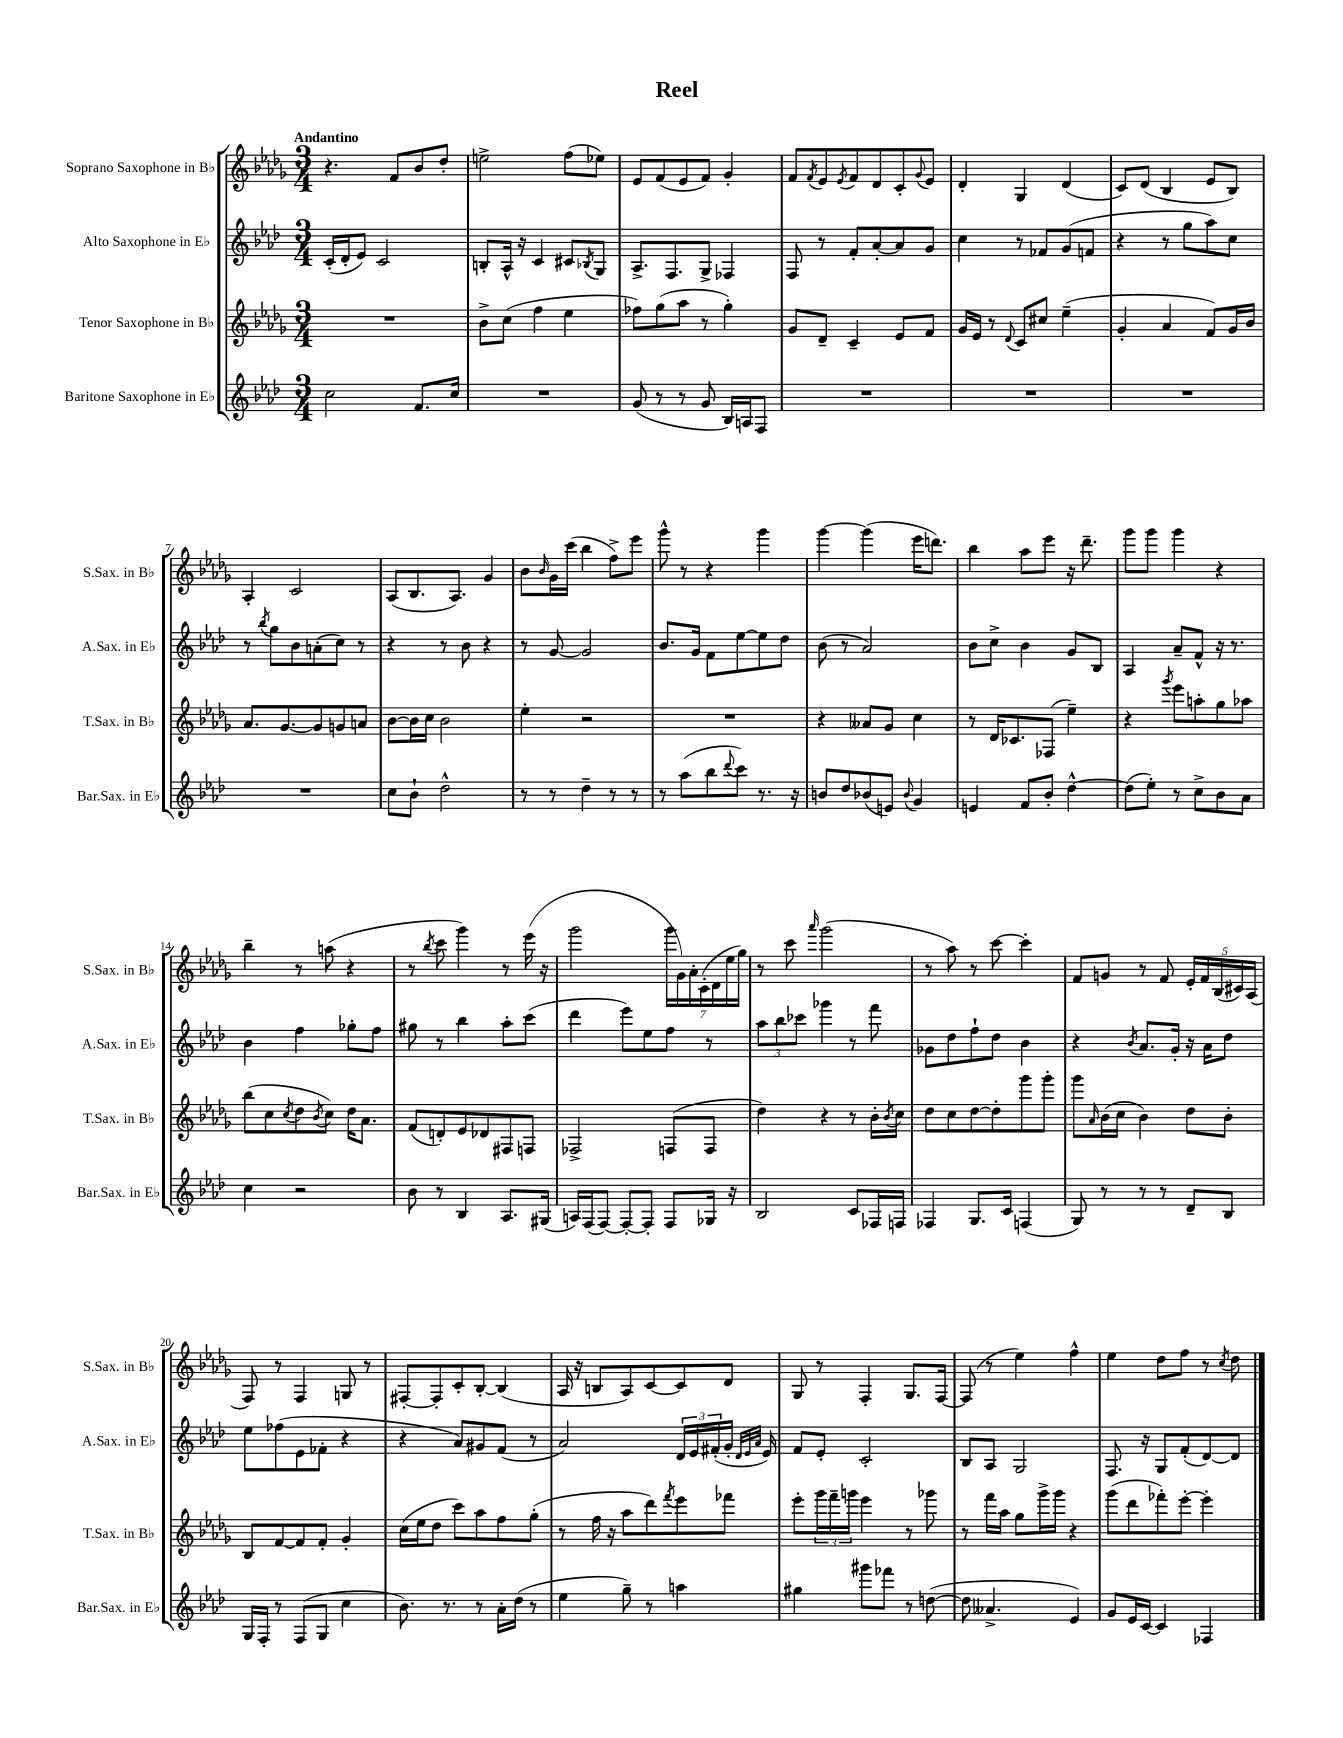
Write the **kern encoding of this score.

**kern	**kern	**kern	**kern
*staff4	*staff3	*staff2	*staff1
*clefG2	*clefG2	*clefG2	*clefG2
*k[b-e-a-d-]	*k[b-e-a-d-g-]	*k[b-e-a-d-]	*k[b-e-a-d-g-]
*M3/4	*M3/4	*M3/4	*M3/4
2cc\	2.r	(16c'/LL	4.r
.	.	16d-'/J	.
.	.	8e-/J)	.
.	.	2c/	.
.	.	.	8f/L
8.f/L	.	.	8b-/
.	.	.	8dd-'/J
16cc/Jk	.	.	.
=	=	=	=
2.r	8b-^\L	8B'/L	2ee^\
.	(8cc\J	16A-^^/Jk	.
.	.	16r	.
.	4ff\	4c/	.
.	4ee-\	8c#/L	(8ff\L
.	.	8qB-/	.
.	.	8G/J	8ee-\J)
=	=	=	=
(8g/	8ff-\L)	8.A-^/L	8e-/L
8r	(8gg-\	.	(8f/
.	.	8.F/	.
8r	8aa-\J	.	8e-/
8g/	8r	8G^/J	8f/J)
16B-/LL)	4gg-'\)	4F-/	4g-'/
16A/J	.	.	.
8F/J	.	.	.
=	=	=	=
2.r	8g-/L	8F/	8f/L
.	.	.	8qf/
.	8d-~/J	8r	8e-/
.	.	.	8qe-/
.	4c~/	8f'/L	8f/
.	.	[8a-'/	8d-/
.	8e-/L	8a-/]	8c'/
.	.	.	8qqg-/
.	8f/J	8g/J	8e-/J
=	=	=	=
2.r	16g-/LL	4cc\	4d-'/
.	16e-/JJ	.	.
.	8r	.	.
.	8qqd-/	.	.
.	8c/L	8r	4G-/
.	8cc#/J	8f-/L	.
.	(4ee-~\	(8g/	(4d-/
.	.	8f/J	.
=	=	=	=
2.r	4g-'/	4r	8c/L)
.	.	.	(8d-/J
.	4a-/	8r	4B-/
.	.	8gg\L	.
.	8f/L)	8aa-\)	8e-/L
.	16g-/L	8cc\J	8B-/J)
.	16b-/JJ	.	.
=	=	=	=
2.r	8.a-/L	8r	4A-'/
.	.	8qbb-/	.
.	.	8gg\L	.
.	[8.g-/	.	.
.	.	8b-\	2c/
.	8g-/]	(8a'\	.
.	8g/	8cc\J)	.
.	8a/J	8r	.
=	=	=	=
8cc\L	[8b-\L	4r	(8A-/L
8b-`\J	16b-\]L	.	8.B-/
.	16cc\JJ	.	.
2dd-^^\	2b-\	8r	.
.	.	.	8.A-/J)
.	.	8b-\	.
.	.	4r	4g-/
=	=	=	=
8r	4ee-'\	8r	8b-\L
.	.	.	16qqb-/
8r	.	[8g/	16g-\L
.	.	.	(16ccc\JJ
4dd-~\	2r	2g/]	4bb-\
8r	.	.	8ff^\L)
8r	.	.	8eee-\J
=	=	=	=
8r	2.r	8.b-/L	8ggg-^^\
(8aa-\L	.	.	8r
.	.	16g/Jk	.
8bb-\	.	8f\L	4r
8qqddd-/	.	.	.
8ccc\J)	.	[8ee-\	.
8.r	.	8ee-\]	4ggg-\
.	.	8dd-\J	.
16r	.	.	.
=	=	=	=
8b/L	4r	(8b-\	[4ggg-\
8dd-/	.	8r	.
(8b-/	8a--/L	2a-/)	(4ggg-\]
8e/J)	8g-/J	.	.
8qqb-/	.	.	.
4g/	4cc\	.	16eee-\LK
.	.	.	8.ddd\J)
=	=	=	=
4e/	8r	8b-\L	4bb-\
.	16d-/LK	8cc^\J	.
.	8.c-/	.	.
8f/L	.	4b-\	8aa-\L
8b-'/J	(8F-/J	.	8eee-\J
[4dd-^^\	4ee-~\)	8g/L	16r
.	.	.	8.ddd-~\
.	.	8B-/J	.
=	=	=	=
(8dd-\]L	4r	4A-/	8ggg-\L
8ee-'\J)	.	.	8ggg-\J
.	8qggg-/	.	.
8r	8eee-\L	8a-~/L	4ggg-\
8cc^\L	8aa'\	8f^^/J	.
8b-\	8gg-\	16r	4r
.	.	8.r	.
8a-\J	8aa-\J	.	.
=	=	=	=
4cc\	(8bb-\L	4b-\	4bb-~\
.	8cc\	.	.
.	8qcc/	.	.
2r	8dd-\	4ff\	8r
.	8qb-/	.	.
.	8cc\J)	.	(8aa\
.	16dd-\LK	8gg-'\L	4r
.	8.a-\J	.	.
.	.	8ff\J	.
=	=	=	=
8b-\	(8f/L	8gg#\	8r
.	.	.	8qbb-/
8r	8d'/)	8r	8ccc\
4B-/	8e-/	4bb-\	4ggg-\)
.	8d-/	.	.
8.A-/L	8F#/	8aa-'\L	8r
.	8F/J	(8ccc\J	(16eee-\
(16G#/Jk	.	.	16r
=	=	=	=
16A/LL)	2F-^/	4ddd-\	2ggg-\
(16F/J	.	.	.
[8F/J)	.	.	.
8F'/_L	.	8eee-\L)	.
8F'/]J	.	8ee-\	.
8F/L	(8F/L	8ff\J	28ggg-\LL
.	.	.	28g-\)
.	.	.	28a-'\
.	.	.	(28c'\
16G-/Jk	8F/J	8r	.
.	.	.	28d-\
.	.	.	28ee-\
16r	.	.	.
.	.	.	28gg-\JJ)
=	=	=	=
2B-/	4dd-\)	12aa-\L	8r
.	.	12bb-\	.
.	.	.	8ccc\
.	.	12ccc-\J	.
.	.	.	16qqaaa-/
.	4r	4ggg-\	(2ggg-\
8c/L	8r	8r	.
16F-/L	16b-'\LL	8fff\	.
.	8qb-/	.	.
16F/JJ	16cc\JJ	.	.
=	=	=	=
4F-/	8dd-\L	8g-\L	8r
.	8cc\	8dd-\	8aa-\)
8.G/L	[8dd-\	8ff`\	8r
.	8dd-'\]	8dd-\J	[8ccc\
16c/Jk	.	.	.
(4F/	8ggg-\	4b-\	4ccc'\]
.	8ggg-'\J	.	.
=	=	=	=
8G/)	8ggg-\L	4r	8f/L
.	16qqa-/	.	.
8r	(16b-\L	.	8g/J
.	16cc\JJ	.	.
.	.	8qb-/	.
8r	4b-\)	8.a-/L	8r
8r	.	.	8f/
.	.	16g'/Jk	.
8d-~/L	8dd-\L	16r	20e-'/LL
.	.	.	20f/
.	.	16a-\LK	.
.	.	.	(20B-/
8B-/J	8b-'\J	8dd-\J	.
.	.	.	20c#/)
.	.	.	(20A-/JJ
=	=	=	=
16G/LL	8B-/L	8ee-\L	8F/)
16F'/JJ	.	.	.
8r	[8f/	(8ff-\	8r
(8F/L	8f/]	8e-\	4F/
8G/J	8f'/J	8f-'\J	.
4cc\	4g-'/	4r	8G/
.	.	.	8r
=	=	=	=
8.b-\)	(16cc\LL	4r	[8F#'/L
.	16ee-\J	.	.
.	8dd-\J	.	8F#'/]
8.r	.	.	.
.	8ccc\L)	8a-/L)	8c'/
8r	8aa-\	8g#/	[8B-'/J
16a-'\LL	8ff\	(8f/J	(4B-/]
(16dd-\JJ	.	.	.
8r	(8gg-'\J	8r	.
=	=	=	=
4ee-\	8r	2a-/)	16A-/
.	.	.	16r
.	16ff\	.	8B/L
.	16r	.	.
8gg~\)	8aa-\L	.	8A-/)
8r	8ddd-\)	.	[8c/
.	8qfff/	.	.
4aa\	8eee-\	24d-/LL	8c/]
.	.	24e-/	.
.	.	(24f#'/	.
.	8fff-\J	16g'/JJ	8d-/J
.	.	32qqd-/LLL	.
.	.	32qqe-/	.
.	.	32qqa-/JJJ	.
.	.	16e-/)	.
=	=	=	=
4gg#\	8eee-'\L	8f/L	8G-/
.	24ggg-\L	8e-'/J	8r
.	24fff~\	.	.
.	24ggg\JJ	.	.
8ggg#\L	4eee-\	2c'/	4F'/
8fff-\J	.	.	.
8r	8r	.	8.G-/L
([8dd\	8ggg-\	.	.
.	.	.	[16F/Jk
=	=	=	=
8dd\]	8r	8B-/L	(8F/]
4.a--^/	16fff\LL	8A-/J	8r
.	16aa-\JJ	.	.
.	8gg-\L	2G/	4ee-\)
.	16ggg-^\L	.	.
.	16ggg-\JJ	.	.
4e-/)	4r	.	4ff^^\
=	=	=	=
8g/L	(8ggg-\L	8.F/	4ee-\
16e-/L	8ddd-\	.	.
[16c/JJ	.	16r	.
4c/]	8fff-'\)	8G/L	8dd-\L
.	[8eee-'\J	(8f'/	8ff\J
4F-/	4eee-'\]	[8d-/)	8r
.	.	.	8qcc/
.	.	8d-/]J	8dd-\
==	==	==	==
*-	*-	*-	*-
